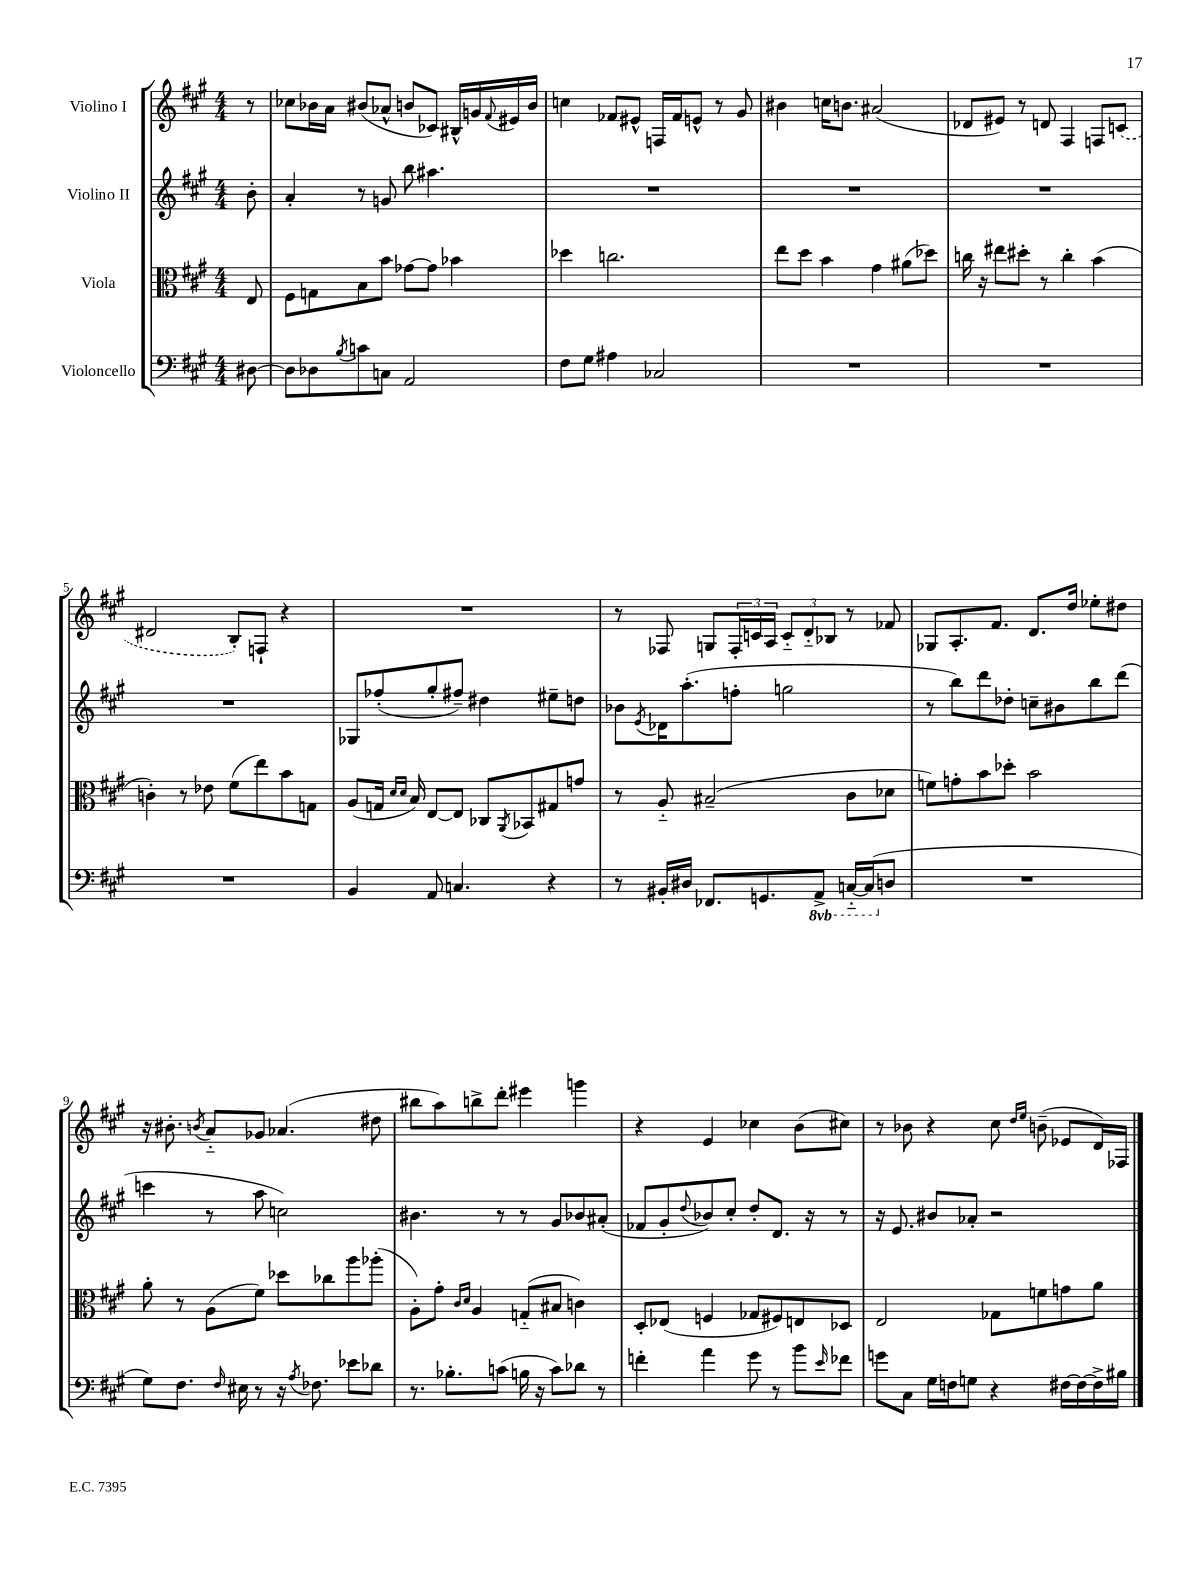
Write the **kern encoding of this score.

**kern	**kern	**kern	**kern
*staff4	*staff3	*staff2	*staff1
*clefF4	*clefC3	*clefG2	*clefG2
*k[f#c#g#]	*k[f#c#g#]	*k[f#c#g#]	*k[f#c#g#]
*M4/4	*M4/4	*M4/4	*M4/4
[8D#	8E	8b'	8r
=	=	=	=
8D#]	8F#	4a'	8cc-
8D-	8G	.	16b-
.	.	.	16a
8qB	.	.	.
8c	8B	8r	(8b#
8C	8b	8g	8a-^^
2AA	[8g-	8bb	8b
.	8g-]	4.aa#	8c-)
.	4b-	.	16B#^^
.	.	.	16g
.	.	.	8qqf#
.	.	.	16e#
.	.	.	16b
=	=	=	=
8F#	4dd-	1r	4cc
8G#	.	.	.
4A#	2.cc	.	8f-
.	.	.	8e#^^
2C-	.	.	16F
.	.	.	16f-
.	.	.	8e^^
.	.	.	8r
.	.	.	8g#
=	=	=	=
1r	8ee	1r	4b#
.	8dd	.	.
.	4b	.	16cc
.	.	.	8.b
.	4g#	.	(2a#
.	(8a#	.	.
.	8dd-)	.	.
=	=	=	=
1r	16cc	1r	8d-
.	16r	.	.
.	8ee#	.	8e#)
.	8dd#'	.	8r
.	8r	.	8d
.	4cc'	.	4F#
.	(4b	.	8F
.	.	.	(8c
=	=	=	=
1r	4c')	1r	2d#
.	8r	.	.
.	8e-	.	.
.	(8f#	.	8B')
.	8ee)	.	8F`
.	8b	.	4r
.	8G	.	.
=	=	=	=
4BB	(8A	8G-	1r
.	16G	(8ff-'	.
.	16qqd	.	.
.	16qqd	.	.
.	16B)	.	.
8AA	[8E	8gg#'	.
4.C	8E]	8ff#~)	.
.	8C-	4dd#	.
.	8qAA	.	.
.	8BB-	.	.
4r	8G#	8ee#~	.
.	8g	8dd	.
=	=	=	=
8r	8r	8b-	8r
.	.	8qe	.
16BB#'	8A'~	16d-	8F-
16D#	.	(8.aa'	.
8.FF-	(2B#~	.	8G
.	.	8ff'	24F-'
.	.	.	24c
8.GG	.	.	.
.	.	.	24A
.	.	2gg	12c'~
.	.	.	12d'~
8AAA^	.	.	.
.	.	.	12B-
[16CC'~	8c#	.	8r
(16CC]	.	.	.
8D	8d-	.	8f-
=	=	=	=
1r	8f)	8r	8G-
.	8g'	8bb)	8.A'
.	8b	8ddd	.
.	.	.	8.f#
.	8dd-'	8dd-'	.
.	2b	8cc~	8.d
.	.	8b#	.
.	.	.	16dd
.	.	8bb	8ee-'
.	.	(8ddd	8dd#
=	=	=	=
8G#)	8a'	4ccc	16r
.	.	.	8.b#'
8.F#	8r	.	.
.	.	.	8qb
.	(8A	8r	8a'~
16qqF#	.	.	.
16E#	.	.	.
8r	8f#)	8aa	8g-
16r	8dd-	2cc)	(4.a-
8qA	.	.	.
8.F-	.	.	.
.	8cc-	.	.
8e-	8aa	.	.
8d-	(8aa-'	.	8dd#
=	=	=	=
8.r	8A')	4.b#	8bb#
.	8g#'	.	8aa)
8.B-'	.	.	.
.	16qqc#	.	.
.	16qqd	.	.
.	4A	.	8bb^
(8c	.	8r	8ddd'
16B	(8G'~	8r	4eee#
16r	.	.	.
8c)	8B#	8g#	.
8d-	4c)	8b-	4ggg
8r	.	(8a#'	.
=	=	=	=
4f'	8D'	8f-	4r
.	(8E-	8g#'	.
.	.	8qqdd	.
4a	4F	8b-)	4e
.	.	8cc#'	.
8g#	8G-	8dd'	4cc-
8r	8F#)	8.d	.
8b	8E	.	(8b
.	.	16r	.
16qqe	.	.	.
8f-	8D-	8r	8cc#)
=	=	=	=
8g	2E	16r	8r
.	.	8.e	.
8C#	.	.	8b-
16G#	.	8b#	4r
16F	.	.	.
8G	.	8a-'	.
4r	8G-	2r	8cc#
.	.	.	16qqdd
.	.	.	16qqee
.	8f	.	(8b~
[16F#	8g	.	8e-
16F#_	.	.	.
16F#^]	8a	.	16d)
16B#	.	.	16F-
==	==	==	==
*-	*-	*-	*-
